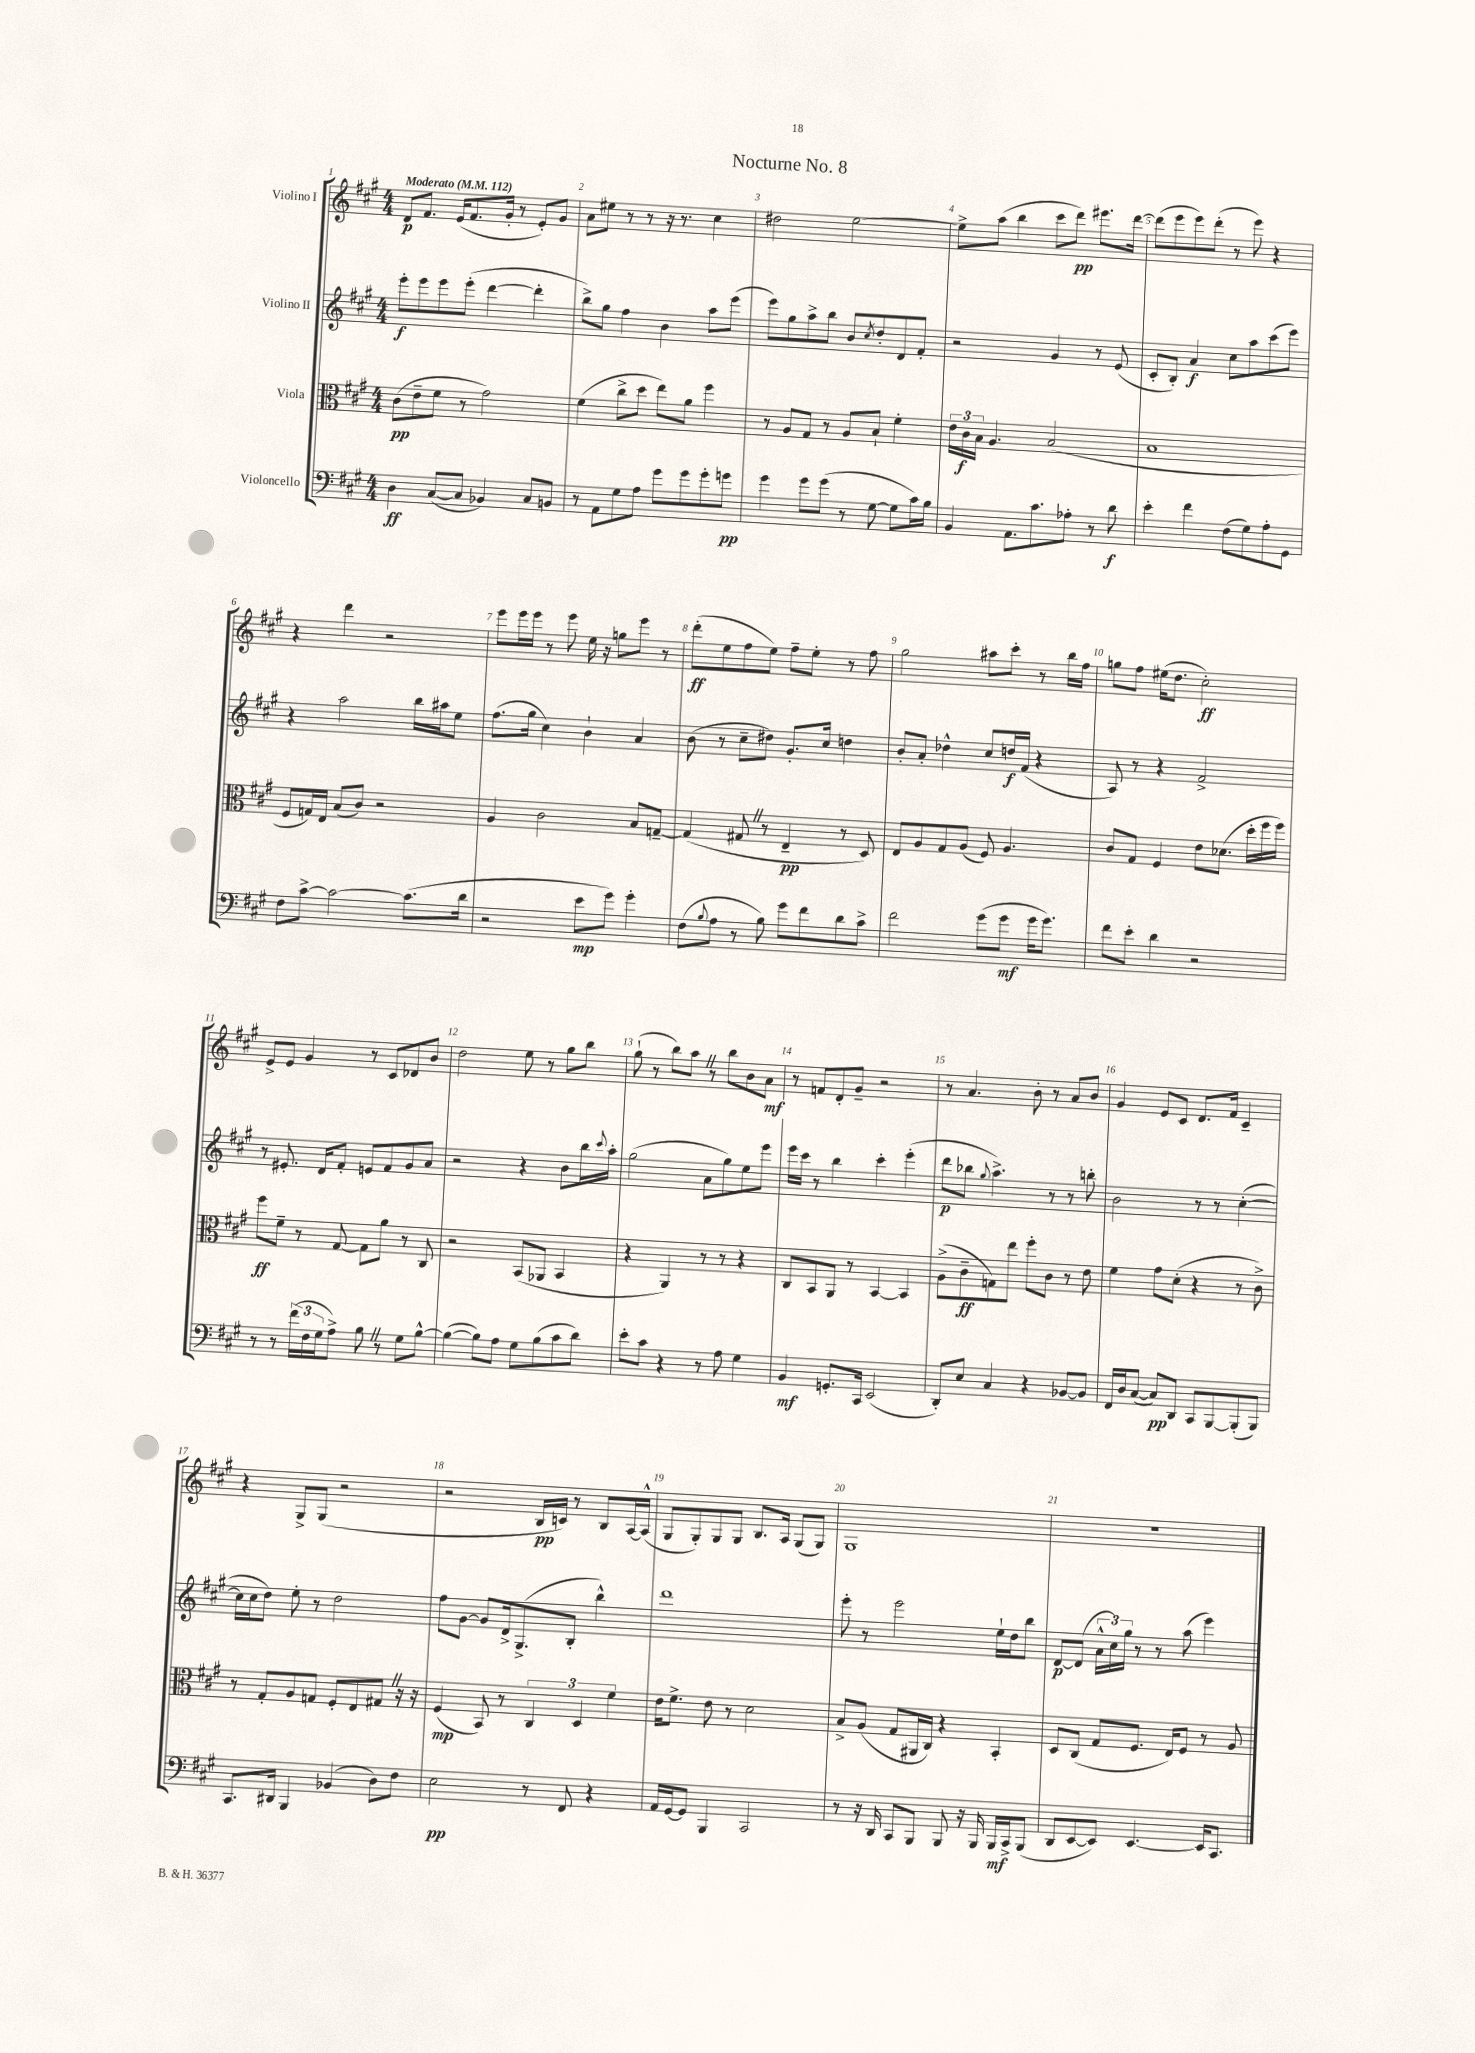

**kern	**kern	**kern	**kern
*staff4	*staff3	*staff2	*staff1
*clefF4	*clefC3	*clefG2	*clefG2
*k[f#c#g#]	*k[f#c#g#]	*k[f#c#g#]	*k[f#c#g#]
*M4/4	*M4/4	*M4/4	*M4/4
*MM112	*MM112	*MM112	*MM112
4D	(8c#	8eee'	8d
.	8e~	8eee	8.f#
([8C#	8f#	8eee	.
.	.	.	(16e
8C#]	8r	(8eee'	8.f#
4BB-)	2g#)	[4ddd	.
.	.	.	16g#'
.	.	.	8r
8C#	.	4ddd']	8e')
8BB	.	.	8g#
=	=	=	=
8r	(4f#	8bb^)	8a
8AA	.	8gg#	8ee#
8G#	8cc#^	4ff#	8r
8A	8dd	.	8r
8g#	8ee)	4b	16r
.	.	.	8.r
8g#	8a	.	.
8g#'	4ff#	8aa	4cc#
8g	.	(8eee	.
=	=	=	=
4g#	8r	8eee)	2dd#
.	8A	8gg#	.
8g#	8G#	8aa^	.
(8g#	8r	8bb	.
8r	8A	8b	[2ee
.	.	8qcc#	.
[8G#	8B`	8dd'	.
8G#]	4f#'	8d	.
16c#)	.	8f#'	.
16B	.	.	.
=	=	=	=
4BB	24e	2r	8ee^]
.	24c#	.	.
.	24B	.	.
.	4.A	.	(8aa
8.AA	.	.	4bb
8.c#	.	.	.
.	(2B	4g#	8ccc#
8A-'	.	.	8ddd)
8r	.	8r	8.eee#
8d	.	(8e	.
.	.	.	[16ddd
=	=	=	=
4e'	1B	8c#'	(8ddd]
.	.	8B')	8eee
4f#	.	4a	8eee)
.	.	.	(8ddd'
(8F#	.	8cc#	8r
8G#)	.	8aa	8eee)
8A'	.	(8ccc#	4r
8GG#	.	8eee)	.
=	=	=	=
8F#	8F#	4r	4r
[8c#^	16G)	.	.
.	16E	.	.
2c#_	(8B	2aa	4ddd
.	8c#)	.	.
.	2r	.	2r
(8.c#]	.	16bb	.
.	.	16aa#	.
.	.	8ee	.
16d	.	.	.
=	=	=	=
2r	4A	(8.ff#	8eee
.	.	.	16eee
.	.	16gg#	16eee
.	2c#	4cc#)	8r
.	.	.	8eee
8e	.	4b`	16ee
.	.	.	16r
8g#)	.	.	8gg
4g#'	8B	4a	8eee
.	[8G~	.	8r
=	=	=	=
(8F#	(4G]	(8b	(8ddd'
8qqB	.	.	.
8A	.	8r	8ee
8r	8G#	8cc#~	8ff#
8B)	8r	8dd#)	8ee)
8g#	4E~	8.g#'	8ff#~
8f#	.	.	8ee'
.	.	16cc#	.
8d	8r	4dd	8r
8c#^	8D)	.	8ff#
=	=	=	=
2f#	8E	8b'	2gg#
.	8A	8a'	.
.	8G#	4dd-^^	.
.	(8A	.	.
(8g#	8F#)	8cc#	8aa#
8g#	4.A	16dd	8ccc#'
.	.	(16f#	.
16g#	.	4r	8r
8.g#)	.	.	.
.	.	.	16bb
.	.	.	16ff#
=	=	=	=
8f#	8c#	8A)	8gg
8e'	8G#	8r	8ff#
4d	4F#	4r	(16ee#
.	.	.	8.dd
2r	8e	2f#^	2cc#')
.	(8.d-	.	.
.	16dd'	.	.
.	16ff#	.	.
.	16ff#)	.	.
=	=	=	=
8r	8ff#	8r	8e^
8r	8f#~	8.e#'	8e
(24f#	8r	.	4g#
24F#	.	.	.
.	.	16d	.
24G#	.	.	.
8A^)	[8G#	8f#'	.
8B	8G#]	8e	8r
8r	8a	8f#	8c#
8G#	8r	8g#	8d-
[8B^^	8C#	8a	8b
=	=	=	=
(4B_	2r	2r	2dd
8B])	.	.	.
8A	.	.	.
8G#	(8BB	4r	8ee
(8B	8AA-	.	8r
8c#	4BB	8b	8gg#
8d)	.	16bb	8bb
.	.	8qqccc#	.
.	.	16aa'	.
=	=	=	=
8e'	4r	(2gg#	(8gg#`
8c#	.	.	8r
4r	4AA)	.	8bb)
.	.	.	8aa
8r	8r	8a	8r
8A	8r	8gg#)	8bb
4G#	4r	8ee	8b
.	.	8eee	8a
=	=	=	=
4BB	8C#	16eee	8r
.	.	16ccc#	.
.	8BB	8r	8f
8.GG'	8AA	4bb	8d'
.	8r	.	8g#~
16CC#	.	.	.
(2EE	[4BB	4ccc#'	2r
.	4BB]	(4eee'	.
=	=	=	=
8DD')	(8A^	8ddd	8r
8E	8c#~	8bb-	4.a
.	.	8qqgg#	.
4C#	8G)	4.aa^)	.
.	8ee	.	.
4r	8ff#'	.	8b'
.	8c#	8r	8r
[8BB-	8r	8r	8a
8BB-]	8e	8bb'	8b
=	=	=	=
16FF#	4f#	2b	4g#
16D	.	.	.
([8C#	.	.	.
8C#])	8g#	.	8e
8DD	(8d'	.	8c#
8CC#	4r	8r	8.d
[8BBB	.	8r	.
.	.	.	16f#
(8BBB']	8r	([4cc#'	4c#~
8BBB)	8c#^)	.	.
=	=	=	=
8.CC#	8r	16cc#]	4r
.	.	16cc#	.
.	8G#'	8dd)	.
16DD#	.	.	.
4BBB	8A	8ee'	8G#^
.	8G	8r	(8G#
(4BB-	8F#'	2dd	2r
.	8E	.	.
8D)	8G#	.	.
8F#	16r	.	.
.	16r	.	.
=	=	=	=
2E	(4F#	8ff#	2r
.	.	[8g#	.
.	8BB)	8g#]	.
.	8r	16d^	.
.	.	(8.G#^	.
8r	6C#	.	16B
.	.	.	16c)
8FF#	.	8B'	8r
.	6D	.	.
4r	.	4bb^^)	8B
.	6f#	.	.
.	.	.	[16A
.	.	.	(16A^^]
=	=	=	=
16AA	16e	1ddd	8G#
[16GG#	8.f#^	.	.
8GG#]	.	.	8G#')
4BBB	8e	.	8G#
.	8r	.	8G#
2CC#	2d	.	8.B
.	.	.	16A
.	.	.	(8G#
.	.	.	8G#)
=	=	=	=
8r	8B^	8eee'	1G#
16r	(8A	8r	.
16DD	.	.	.
8CC#	8G#	2eee	.
8BBB	16AA#	.	.
.	16C#)	.	.
8BBB	4r	.	.
16r	.	.	.
16BBB	.	.	.
16BBB	4BB'	16ee`	.
16CC#^	.	16dd	.
(8BBB	.	8bb	.
=	=	=	=
8DD	8D	[8d	1r
[8EE	(8C#	(8d]	.
8EE])	8G#	24a^^	.
.	.	24cc#)	.
.	.	24gg#	.
[4.EE	8.F#	8r	.
.	.	8r	.
.	16E)	.	.
.	8F#	(8aa	.
16EE]	8r	4eee)	.
8.CC#	.	.	.
.	8A	.	.
==	==	==	==
*-	*-	*-	*-
